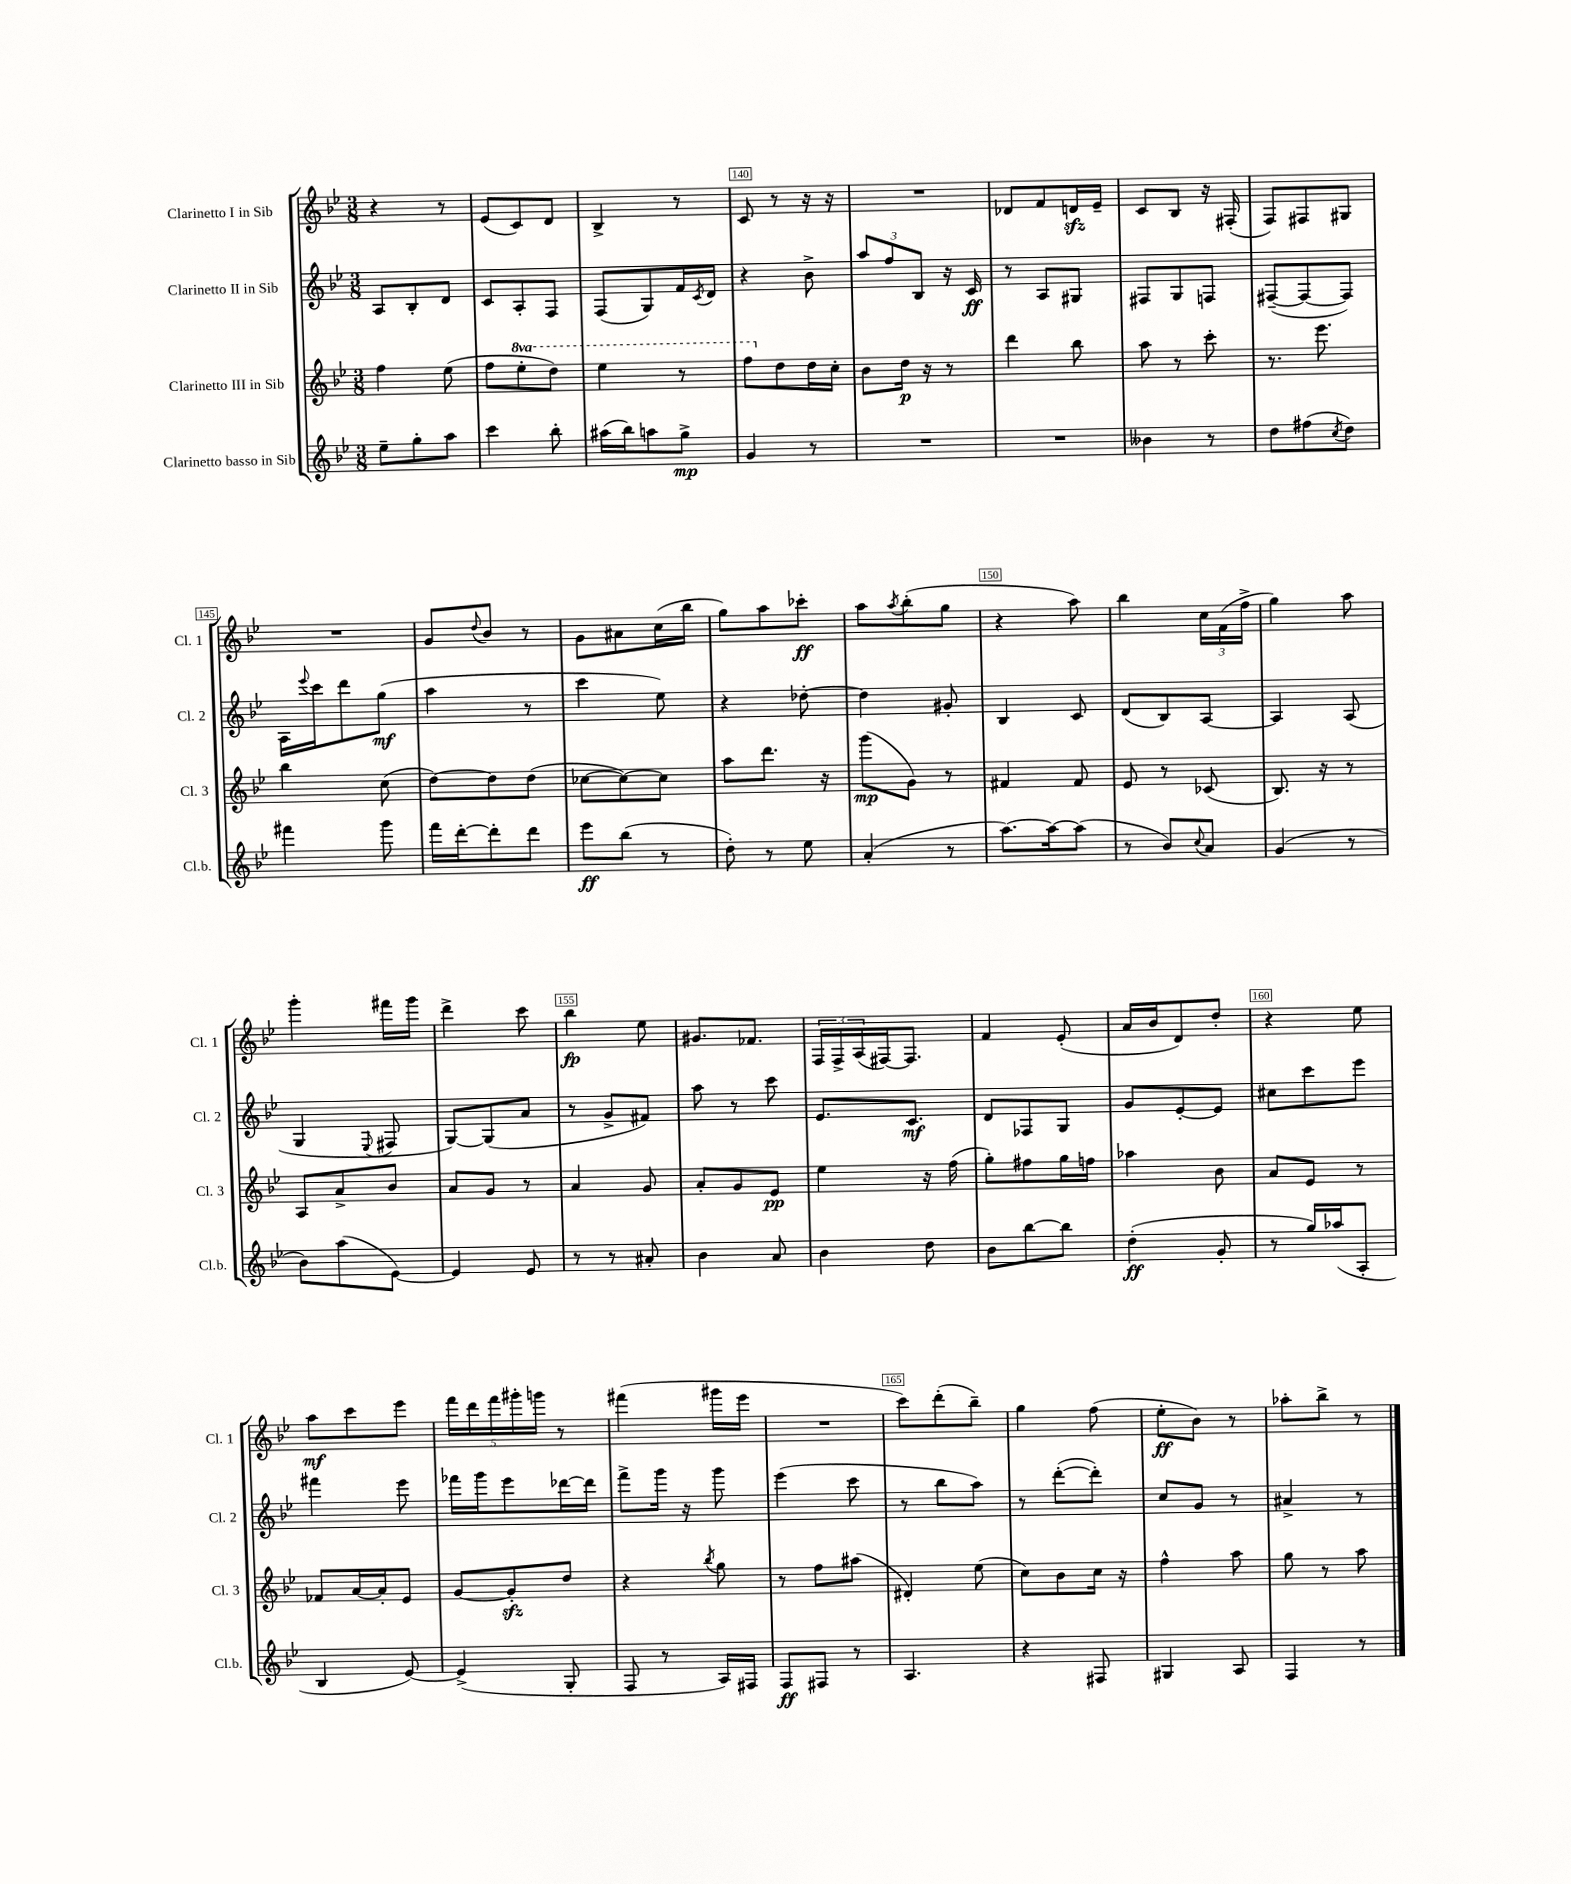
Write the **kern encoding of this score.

**kern	**kern	**kern	**kern
*staff4	*staff3	*staff2	*staff1
*clefG2	*clefG2	*clefG2	*clefG2
*k[b-e-]	*k[b-e-]	*k[b-e-]	*k[b-e-]
*M3/8	*M3/8	*M3/8	*M3/8
8ee-~	4ff	8A	4r
8gg'	.	8B-'	.
8aa	(8ee-	8d	8r
=	=	=	=
4ccc	8ff	8c	(8e-
.	8eee-'	8A'	8c)
8bb-'	8ddd)	8F	8d
=	=	=	=
(16aa#	4eee-	(8F	4B-^
16bb-)	.	.	.
8aa	.	8G)	.
8gg^	8r	16f	8r
.	.	8qc	.
.	.	16d	.
=	=	=	=
4g	8fff	4r	8c
.	8dd	.	8r
8r	16dd	8b-^	16r
.	16cc'	.	16r
=	=	=	=
4.r	8b-	12aa	4.r
.	.	12ff	.
.	16dd	.	.
.	.	12B-	.
.	16r	.	.
.	8r	16r	.
.	.	16c	.
=	=	=	=
4.r	4ddd	8r	8d-
.	.	8A	8f
.	8bb-	8G#	16d
.	.	.	16e-~
=	=	=	=
4b--	8aa	8F#	8c
.	8r	8G	8B-
8r	8ccc'	8F	16r
.	.	.	(16F#'
=	=	=	=
8dd	8.r	([8F#~	8F)
(8ff#	.	8F#_	8F#
.	8.eee-	.	.
8qcc	.	.	.
8dd)	.	8F#])	8G#
=	=	=	=
4fff#	4bb-	16A	4.r
.	.	8qqeee-	.
.	.	16ccc	.
.	.	8ddd	.
8ggg	(8cc	(8gg	.
=	=	=	=
16fff	[8dd)	4aa	8g
[16ddd'	.	.	.
.	.	.	8qqdd
8ddd']	8dd]	.	8b-
8ddd	(8dd	8r	8r
=	=	=	=
8eee-	[8cc-	4ccc	8g
(8bb-	8cc-_)	.	8a#
8r	8cc-]	8ee-)	(16cc
.	.	.	16bb-
=	=	=	=
8dd')	8aa	4r	8gg)
8r	8.ddd	.	8aa
8ee-	.	[8dd-'	8ccc-'
.	16r	.	.
=	=	=	=
(4a'	(8ggg	4dd-]	8aa
.	.	.	8qaa
.	8g)	.	(8bb-'
8r	8r	8g#'	8gg
=	=	=	=
[8.aa)	4f#	4B-	4r
16aa_	.	.	.
(8aa]	8f#	8c	8aa)
=	=	=	=
8r	8e-	(8d	4bb-
8b-)	8r	8B-)	.
8qqcc	.	.	.
8a	(8c-	[8A	24cc
.	.	.	(24f
.	.	.	24ff^
=	=	=	=
(4g	8.B-)	4A]	4gg)
.	16r	.	.
8r	8r	(8A	8aa
=	=	=	=
8b-)	8A	4G	4ggg'
(8aa	8a^	.	.
.	.	8qqE-	.
[8e-)	8b-	8F#	16fff#
.	.	.	16ggg
=	=	=	=
4e-]	8a	[8G)	4ddd^
.	8g	(8G]	.
8e-	8r	8a	8ccc
=	=	=	=
8r	4a	8r	4bb-
8r	.	8g^	.
8a#'	8g	8f#)	8ee-
=	=	=	=
4b-	8a'	8aa	8.g#
.	8g	8r	.
.	.	.	8.f-
8a	8e-	8ccc	.
=	=	=	=
4b-	4ee-	8.e-	24F
.	.	.	24F^
.	.	.	(24A
.	.	.	[16F#)
.	.	8.c	8.F#]
8dd	16r	.	.
.	(16ff	.	.
=	=	=	=
8b-	8gg')	8d	4f
[8bb-	8ff#	8F-	.
8bb-]	16gg	8G	(8e-'
.	16ff	.	.
=	=	=	=
(4dd'	4aa-	8g	16a
.	.	.	16b-
.	.	[8e-'	8d)
8g'	8b-	8e-]	8dd'
=	=	=	=
8r	8a	8cc#	4r
16gg)	8e-	8ccc	.
(16aa-	.	.	.
8A'	8r	8eee-	8ee-
=	=	=	=
4B-	8f-	4fff#	8aa
.	[16a	.	8ccc
.	16a']	.	.
[8e-)	8e-	8eee-	8eee-
=	=	=	=
(4e-^]	[8g	16fff-	20fff
.	.	.	20ddd
.	.	16ggg	.
.	.	.	20fff
.	8g']	8eee-	.
.	.	.	20ggg#'
.	.	.	20ggg
8G'	8dd	[16ddd-	8r
.	.	16ddd-]	.
=	=	=	=
8F	4r	8fff^	(4fff#
8r	.	16ggg	.
.	.	16r	.
.	8qbb-	.	.
16A)	8gg	8ggg	16ggg#
16F#	.	.	16eee-
=	=	=	=
8F	8r	(4eee-	4.r
8F#	8ff	.	.
8r	(8aa#	8ccc	.
=	=	=	=
4.A	4d#')	8r	8ccc)
.	.	8bb-	(8ddd'
.	(8ee-	8aa)	8bb-~)
=	=	=	=
4r	8cc)	8r	4gg
.	8b-	([8ddd'	.
8F#	16cc	8ddd'])	(8ff
.	16r	.	.
=	=	=	=
4G#	4ff^^	8cc	8ee-'
.	.	8g	8b-)
8A	8aa	8r	8r
=	=	=	=
4F	8gg	4a#^	8aa-'
.	8r	.	8bb-^
8r	8aa	8r	8r
==	==	==	==
*-	*-	*-	*-
